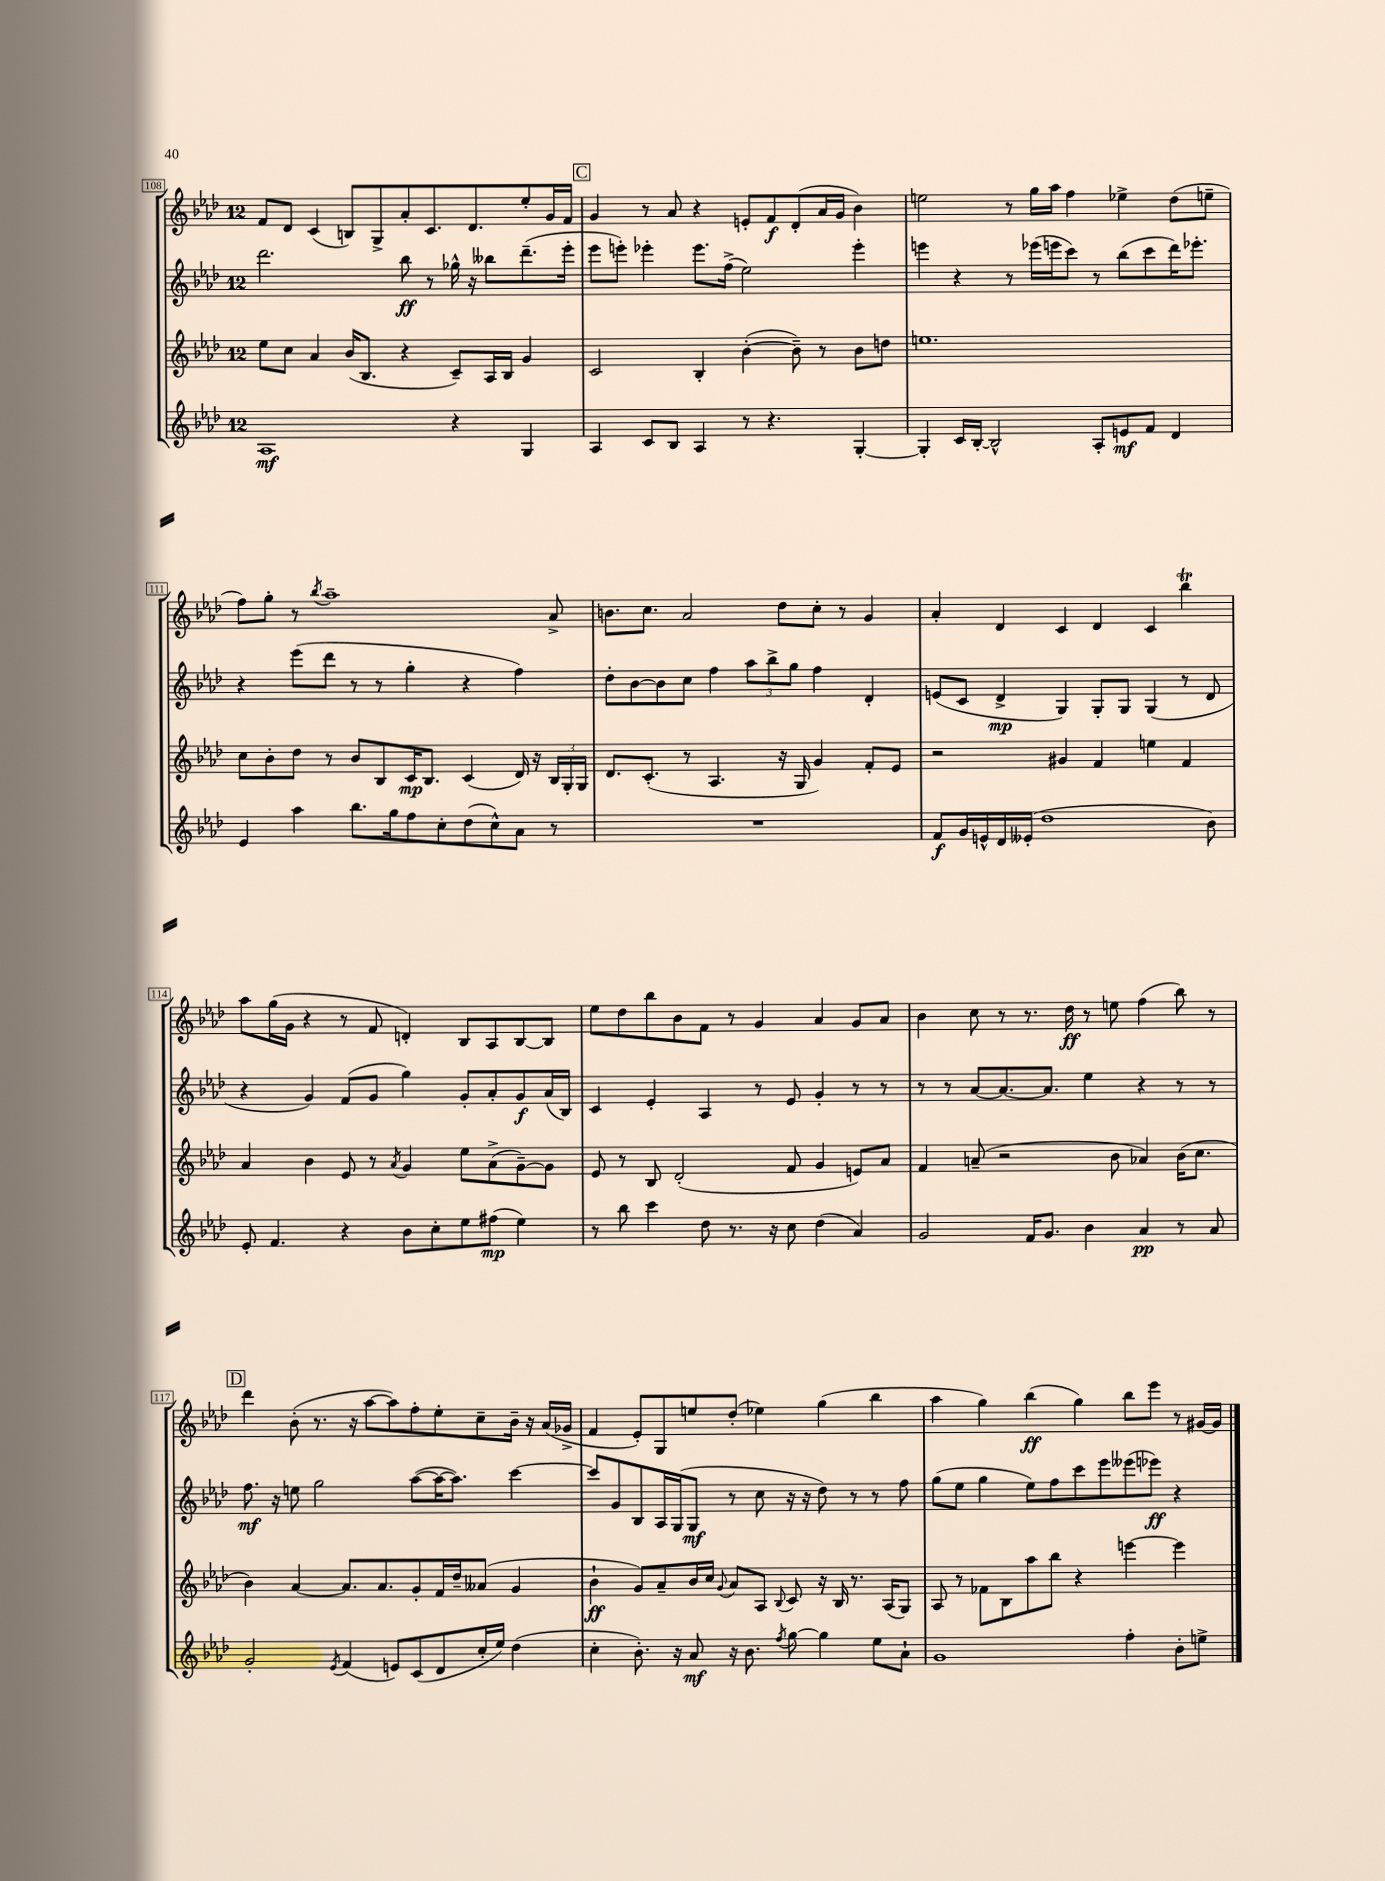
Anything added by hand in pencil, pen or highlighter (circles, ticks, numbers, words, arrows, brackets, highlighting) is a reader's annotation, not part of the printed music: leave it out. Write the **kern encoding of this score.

**kern	**dynam	**kern	**dynam	**kern	**dynam	**kern	**dynam
*part4	*part4	*part3	*part3	*part2	*part2	*part1	*part1
*staff4	*staff4	*staff3	*staff3	*staff2	*staff2	*staff1	*staff1
*clefG2	*	*clefG2	*	*clefG2	*	*clefG2	*
*k[b-e-a-d-]	*	*k[b-e-a-d-]	*	*k[b-e-a-d-]	*	*k[b-e-a-d-]	*
*M12/8	*	*M12/8	*	*M12/8	*	*M12/8	*
=108	=108	=108	=108	=108	=108	=108	=108
1A-	mf	8ee-\L	.	2.ddd-\	.	8f/L	.
.	.	8cc\J	.	.	.	8d-/J	.
.	.	4a-/	.	.	.	(4c/	.
.	.	(16b-/KL	.	.	.	8Bn/L)	.
.	.	8.B-/J	.	.	.	.	.
.	.	.	.	.	.	8G^/	.
.	.	4r	.	8bb-\	ff	8a-'/	.
.	.	.	.	8r	.	8.c/	.
4r	.	8c~/L)	.	16gg-X^^\	.	.	.
.	.	.	.	16r	.	8.d-/	.
.	.	16A-/L	.	8bb--X\L	.	.	.
.	.	16B-/JJ	.	.	.	.	.
4G/	.	4g/	.	(8.ddd-~\	.	8ee-'/	.
.	.	.	.	.	.	16g/L	.
.	.	.	.	16eee-'\Jk	.	16f/JJ	.
!!LO:REH:place=s1:t=C
=109	=109	=109	=109	=109	=109	=109	=109
4A-/	.	2c/	.	8eee-\L	.	4g/	.
.	.	.	.	8eeen'\J)	.	.	.
8c/L	.	.	.	4eee-X'\	.	8r	.
8B-/J	.	.	.	.	.	8a-/	.
4A-/	.	4B-'/	.	8.eee-\L	.	4r	.
.	.	.	.	(16ff^\Jk	.	.	.
8r	.	([4b-'\	.	2ee-\)	.	8en'/L	.
4.r	.	.	.	.	.	8f/	f
.	.	8b-~\])	.	.	.	(8d-'/	.
.	.	8r	.	.	.	16a-/L	.
.	.	.	.	.	.	16g/JJ	.
[4G'/	.	8b-\L	.	4eee-'\	.	4b-\)	.
.	.	8ddn\J	.	.	.	.	.
=110	=110	=110	=110	=110	=110	=110	=110
4G'/]	.	1.een	.	4eeen\	.	2een\	.
16c/LL	.	.	.	4r	.	.	.
[16B-'/JJ	.	.	.	.	.	.	.
2B-^^/]	.	.	.	.	.	.	.
.	.	.	.	8r	.	8r	.
.	.	.	.	(16eee-X\LL	.	16gg\LL	.
.	.	.	.	16eeen\J	.	16aa-\JJ	.
.	.	.	.	8ccc\J)	.	4ff\	.
8A-'/L	.	.	.	8r	.	.	.
8en/	mf	.	.	(8bb-\L	.	4ee-X^\	.
8f/J	.	.	.	8ccc\	.	.	.
4d-/	.	.	.	16ddd-\K)	.	(8dd-\L	.
.	.	.	.	8.eee-X'\J	.	.	.
.	.	.	.	.	.	8een~\J	.
!!LO:LB:g=z
=111	=111	=111	=111	=111	=111	=111	=111
4e-/	.	8cc\L	.	4r	.	8ff\L)	.
.	.	8b-'\	.	.	.	8gg'\J	.
4aa-\	.	8dd-\J	.	(8eee-\L	.	8r	.
.	.	.	.	.	.	8qbb-/	.
.	.	8r	.	8ddd-\J	.	1aa-~	.
8.bb-\L	.	8b-/L	.	8r	.	.	.
.	.	8B-/	.	8r	.	.	.
16gg\k	.	.	.	.	.	.	.
8ff\	.	16c/K	mp	4gg'\	.	.	.
.	.	8.B-/J	.	.	.	.	.
8cc'\	.	.	.	.	.	.	.
(8dd-\	.	(4c/	.	4r	.	.	.
8cc^^\)	.	.	.	.	.	.	.
8a-\J	.	16d-/)	.	4ff\)	.	.	.
.	.	16r	.	.	.	.	.
8r	.	24B-/LL	.	.	.	8a-^/	.
.	.	24G'/	.	.	.	.	.
.	.	24G/JJ	.	.	.	.	.
=112	=112	=112	=112	=112	=112	=112	=112
1.r	.	8.d-/L	.	8dd-'\L	.	8.bn\L	.
.	.	.	.	[8b-\	.	.	.
.	.	(8.c'/J	.	.	.	8.cc\J	.
.	.	.	.	8b-\]	.	.	.
.	.	8r	.	8cc\J	.	2a-/	.
.	.	4.A-/	.	4ff\	.	.	.
.	.	.	.	12aa-\L	.	.	.
.	.	.	.	12bb-^\	.	.	.
.	.	16r	.	.	.	8dd-\L	.
.	.	.	.	12gg\J	.	.	.
.	.	16G/	.	.	.	.	.
.	.	4g/)	.	4ff\	.	8cc'\J	.
.	.	.	.	.	.	8r	.
.	.	8f'/L	.	4d-'/	.	4g/	.
.	.	8e-/J	.	.	.	.	.
=113	=113	=113	=113	=113	=113	=113	=113
8f/L	f	2r	.	(8en/L	.	4a-'/	.
16g/L	.	.	.	8c/J	.	.	.
16en^^/	.	.	.	.	.	.	.
16d-/	.	.	.	4d-^/	mp	4d-/	.
(16e--X'/JJ	.	.	.	.	.	.	.
1dd-	.	.	.	.	.	.	.
.	.	4g#X/	.	4G/)	.	4c/	.
.	.	4f/	.	8G'/L	.	4d-/	.
.	.	.	.	8G/J	.	.	.
.	.	4een\	.	(4G/	.	4c/	.
.	.	4f/	.	8r	.	4bb-T\	.
8b-\)	.	.	.	8d-/	.	.	.
!!LO:LB:g=z
=114	=114	=114	=114	=114	=114	=114	=114
8e-'/	.	4a-/	.	4r	.	8aa-\L	.
4.f/	.	.	.	.	.	(16gg\L	.
.	.	.	.	.	.	16g\JJ	.
.	.	4b-\	.	4g/)	.	4r	.
4r	.	8e-/	.	(8f/L	.	8r	.
.	.	8r	.	8g/J	.	8f/	.
.	.	8qa-/	.	.	.	.	.
8b-\L	.	4g/	.	4gg\)	.	4dn'/)	.
8cc'\	.	.	.	.	.	.	.
8ee-\	.	8ee-\L	.	8g'/L	.	8B-/L	.
(8ff#X\J	mp	(8a-^\	.	8a-'/	.	8A-/	.
4ee-\)	.	[8g~\)	.	8g/	f	[8B-/	.
.	.	8g\J]	.	(16a-/L	.	8B-/J]	.
.	.	.	.	16B-/JJ)	.	.	.
=115	=115	=115	=115	=115	=115	=115	=115
8r	.	8e-/	.	4c/	.	8ee-\L	.
8bb-\	.	8r	.	.	.	8dd-\	.
4ccc\	.	8B-/	.	4e-'/	.	8bb-\	.
.	.	(2d-'/	.	.	.	8b-\	.
8dd-\	.	.	.	4A-/	.	8f\J	.
8.r	.	.	.	.	.	8r	.
.	.	.	.	8r	.	4g/	.
16r	.	.	.	.	.	.	.
8cc\	.	8f/	.	8e-/	.	.	.
(4dd-\	.	4g/	.	4g'/	.	4a-/	.
4a-/)	.	8en/L)	.	8r	.	8g/L	.
.	.	8a-/J	.	8r	.	8a-/J	.
=116	=116	=116	=116	=116	=116	=116	=116
2g/	.	4f/	.	8r	.	4b-\	.
.	.	.	.	8r	.	.	.
.	.	(8an~/	.	[8a-/L	.	8cc\	.
.	.	2r	.	8.a-/_	.	8r	.
16f/KL	.	.	.	.	.	8.r	.
8.g/J	.	.	.	8.a-/J]	.	.	.
.	.	.	.	.	.	16dd-\	ff
4b-\	.	.	.	4ee-\	.	8r	.
.	.	8b-\	.	.	.	8een\	.
4a-/	pp	4a-X/)	.	4r	.	(4ff\	.
8r	.	(16b-\KL	.	8r	.	8bb-\)	.
.	.	8.cc\J	.	.	.	.	.
8a-/	.	.	.	8r	.	8r	.
!!LO:LB:g=z
!!LO:REH:place=s1:t=D
=117	=117	=117	=117	=117	=117	=117	=117
2g'/	.	4b-\)	.	8.ff\	mf	4ddd-\	.
.	.	.	.	16r	.	.	.
.	.	[4a-/	.	8een\	.	(8b-'\	.
.	.	.	.	2gg\	.	8.r	.
8qe-/	.	.	.	.	.	.	.
(4f/	.	8.a-/L]	.	.	.	.	.
.	.	.	.	.	.	16r	.
.	.	.	.	.	.	[8aa-\L	.
.	.	8.a-/	.	.	.	.	.
8en/L)	.	.	.	.	.	8aa-\])	.
(8c/	.	8g'/	.	([8aa-\L	.	8ff'\	.
8d-/	.	16f/L	.	16aa-\K_	.	8ee-'\	.
.	.	16dd-~/J	.	8.aa-\J])	.	.	.
16cc'/L	.	(8a--X/J	.	.	.	8cc~\	.
16ee-/JJ)	.	.	.	.	.	.	.
(4dd-\	.	4g/	.	[4ccc\	.	16b-~\Jk	.
.	.	.	.	.	.	16r	.
.	.	.	.	.	.	(16a-/LL	.
.	.	.	.	.	.	16g-X^/JJ	.
=118	=118	=118	=118	=118	=118	=118	=118
4cc'\	.	4b-`\	ff	8ccc/L]	.	4f/	.
.	.	.	.	8g/	.	.	.
8.b-'\)	.	8g/L)	.	8B-/	.	8e-'/L)	.
.	.	8a-~/	.	16A-/L	.	8G/	.
16r	.	.	.	(16G/J	.	.	.
8a-/	mf	16b-/L	.	8G/J	mf	8een/	.
.	.	16cc/JJ	.	.	.	.	.
.	.	8qqg/	.	.	.	.	.
16r	.	8a-/L	.	8r	.	(8dd-'/J	.
8.b-\	.	.	.	.	.	.	.
.	.	8A-/J	.	8cc\	.	4ee-X\)	.
8qff/	.	8qqB-/	.	.	.	.	.
[8gg\	.	8c/	.	16r	.	.	.
.	.	.	.	16r	.	.	.
4gg\]	.	16r	.	8dd-\)	.	(4gg\	.
.	.	16B-/	.	.	.	.	.
.	.	8.r	.	8r	.	.	.
8ee-\L	.	.	.	8r	.	4bb-\	.
.	.	(16A-/KL	.	.	.	.	.
8a-`\J	.	8G/J)	.	8ff\	.	.	.
=119	=119	=119	=119	=119	=119	=119	=119
1g	.	8A-/	.	(8gg\L	.	4aa-\	.
.	.	8r	.	8ee-\J	.	.	.
.	.	8f-X\L	.	4gg\	.	4gg\)	.
.	.	8B-\	.	.	.	.	.
.	.	8aa-\	.	8ee-\L)	.	(4bb-\	ff
.	.	8bb-\J	.	8ff\	.	.	.
.	.	4r	.	8ccc\	.	4gg\)	.
.	.	.	.	8eee-\	.	.	.
4ff'\	.	[4eeen\	.	(8eee--X\	.	8bb-\L	.
.	.	.	.	8eee-X\J)	ff	8eee-\J	.
8b-'\L	.	4eee\]	.	4r	.	8r	.
8een^\J	.	.	.	.	.	[16g#X/LL	.
.	.	.	.	.	.	16g#/JJ]	.
==	==	==	==	==	==	==	==
*-	*-	*-	*-	*-	*-	*-	*-
